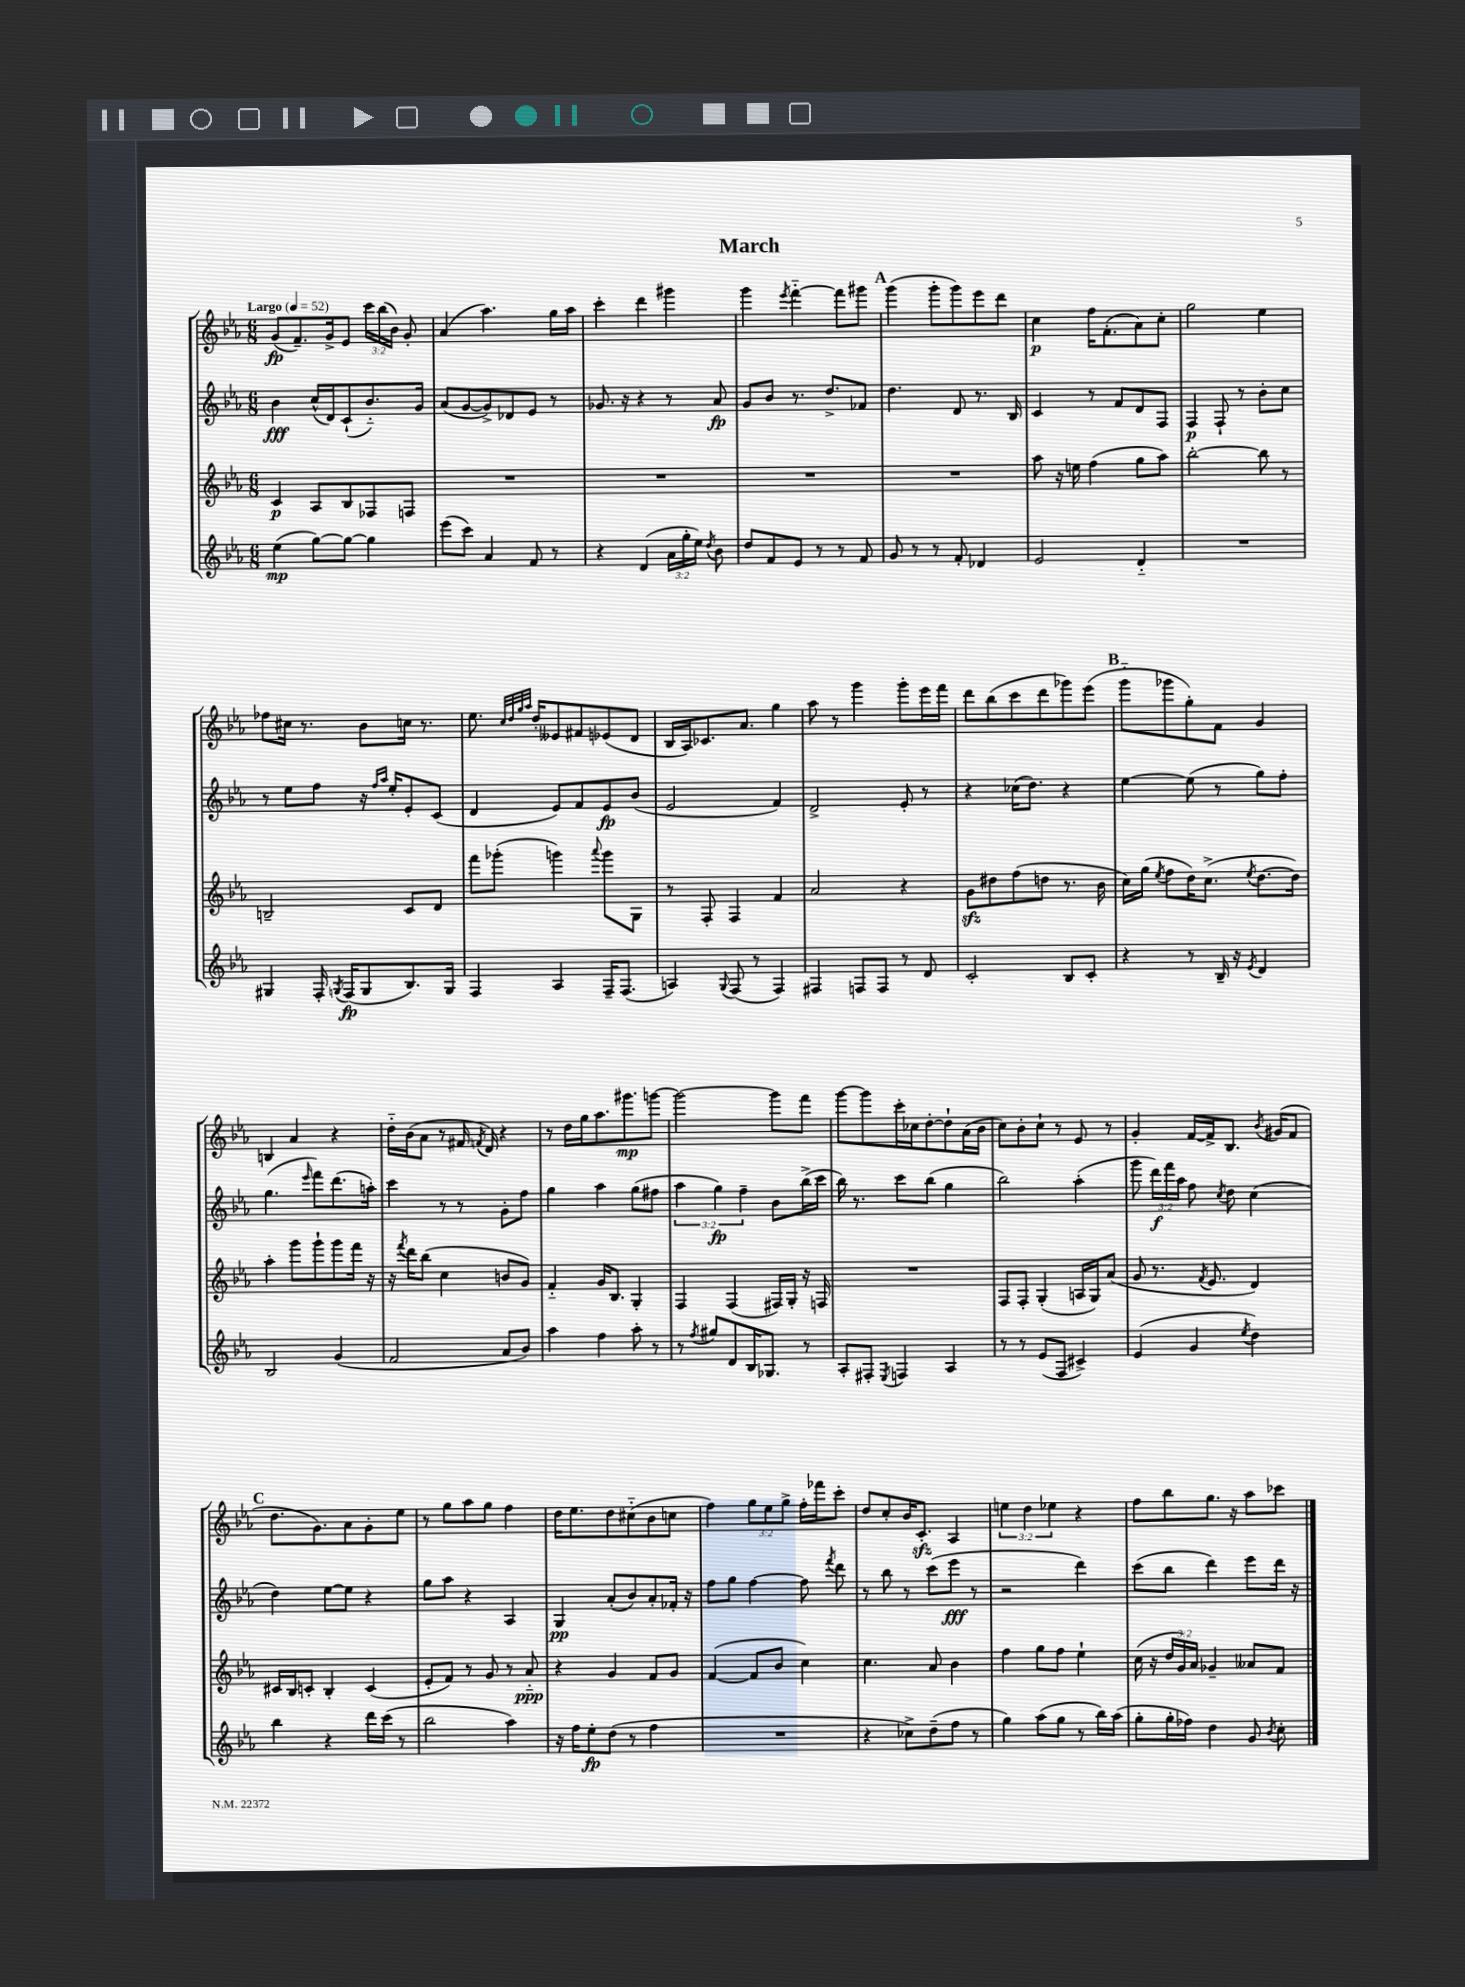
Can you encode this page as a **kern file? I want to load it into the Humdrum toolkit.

**kern	**kern	**kern	**kern
*staff4	*staff3	*staff2	*staff1
*clefG2	*clefG2	*clefG2	*clefG2
*k[b-e-a-]	*k[b-e-a-]	*k[b-e-a-]	*k[b-e-a-]
*M6/8	*M6/8	*M6/8	*M6/8
*MM52	*MM52	*MM52	*MM52
(4ee-	4c	4b-	(8g
.	.	.	8.f~)
[8gg)	8A-	(16cc^^	.
.	.	16d)	16g^
8gg_	8B-	(8c`	8e-
4gg]	8F-	8.b-'~)	24ccc
.	.	.	(24bb-
.	.	.	24b-)
.	8F	.	8g'
.	.	16g	.
=	=	=	=
(8eee-	2.r	(8a-	(4a-
8ccc)	.	[8g	.
4a-	.	8g^])	4.aa-)
.	.	8d-	.
8f	.	8e-	.
8r	.	8r	16gg
.	.	.	16aa-
=	=	=	=
4r	2.r	8.g-	4ccc'
.	.	16r	.
(4d	.	4r	4ddd
24a-	.	8r	4ggg#
24gg'	.	.	.
24ee-)	.	.	.
8qdd	.	.	.
8b-	.	8a-	.
=	=	=	=
8dd	2.r	8g	4ggg
8f	.	8b-	.
.	.	.	8qeee-
8e-	.	8.r	[4fff'~
8r	.	.	.
.	.	8.dd^	.
8r	.	.	8fff]
8f	.	8f-	8ggg#
=	=	=	=
8g	2.r	4.dd	(4ggg
8r	.	.	.
8r	.	.	8ggg'
8f'	.	8d	8ggg)
4d-	.	8.r	8eee-
.	.	.	8ddd
.	.	16B-	.
=	=	=	=
2e-	8aa-	4c	4cc
.	16r	.	.
.	16ee	.	.
.	(4ff	8r	16ff
.	.	.	(8.f'
.	.	8f	.
4d'~	8gg	8d	8a-)
.	8aa-)	8F	8cc'
=	=	=	=
2.r	[2bb-'	4F	2gg
.	.	8F`	.
.	.	8r	.
.	8bb-]	8b-'	4ee-
.	8r	8cc	.
=	=	=	=
4G#	2B~	8r	8ff-
.	.	8ee-	16cc#
.	.	.	8.r
16F'	.	8ff	.
8qG	.	.	.
(16F	.	.	.
8G	.	16r	8b-
.	.	16qqff	.
.	.	16qqaa-	.
.	.	16ee-'	.
8.B-)	8c	8e-'	16cc
.	.	.	8.r
.	8d	(8c	.
16G	.	.	.
=	=	=	=
4F	8fff	4d	8.ee-
.	(8ggg-'	.	.
.	.	.	32qqcc
.	.	.	32qqdd
.	.	.	32qqgg
.	.	.	32qqaa-
.	.	.	16dd'
4A-	4ggg)	8e-)	8e--
.	.	8f	8f#
.	8qqaaa-	.	.
16F~	8ggg	8e-	(8e-
(8.F	.	.	.
.	8G	(8b-	8d
=	=	=	=
4A)	8r	2e-	16B-
.	.	.	16A-)
.	8F'	.	8.c-
8qqG	.	.	.
(8F	4F	.	.
.	.	.	8.a-
8r	.	.	.
4F)	4f	4f)	4gg
=	=	=	=
4F#	2a-	2d^	8aa-
.	.	.	8r
8F	.	.	4ggg
8F	.	.	.
8r	4r	8e-'	8ggg'
8d	.	8r	16eee-
.	.	.	16fff
=	=	=	=
2c'	8g	4r	8ddd
.	8dd#	.	(8bb-
.	(8ff	(16cc-	8ccc
.	.	8.dd)	.
.	8dd	.	8ddd
8B-	8.r	4r	8ggg-)
8c'	.	.	(8eee-
.	16b-	.	.
=	=	=	=
4r	16cc)	[4ee-	8ggg'~
.	(16gg	.	.
.	8qee-	.	.
.	8ff	.	8ggg-
8r	16dd)	(8ee-]	8gg')
.	(8.cc^	.	.
16B-~	.	8r	8f
16r	.	.	.
8qe-	8qee-	.	.
4d	[8.dd	8gg)	4g
.	.	8ff'	.
.	16dd])	.	.
=	=	=	=
2B-	4aa-'	(4.gg	4B
.	8ggg	.	4a-
.	.	16qqeee-	.
.	8ggg`	8fff)	.
(4g	8ggg	(8.ddd	4r
.	16fff	.	.
.	16r	16aa')	.
=	=	=	=
2f	16r	4ccc	16dd'~
.	8qfff	.	.
.	16ddd	.	(16b-
.	(8bb-	.	8a-
.	4cc	8r	8r
.	.	8r	16f#
.	.	.	8qf
.	.	.	16d)
8a-	8b	8g'	4r
8b-)	8g)	8ff	.
=	=	=	=
4aa-	4f'~	4gg	8r
.	.	.	16dd
.	.	.	16gg
4ff	16g	4aa-	8.aa-
.	8.B-	.	.
.	.	.	8.ggg#
8aa-'	4G'	(8gg	.
8r	.	8ff#	[8ggg
=	=	=	=
8r	4F	6aa-	2ggg_
8qff	.	.	.
8gg#	.	.	.
.	.	6gg)	.
8d	(4F	.	.
.	.	6ff~	.
16B-	.	.	.
8.G-	.	.	.
.	16F#)	8b-	8ggg]
.	16G'	.	.
8r	16r	(16bb-^	8fff
.	16F	16ccc	.
=	=	=	=
8A-'	2.r	16bb-)	[8ggg
.	.	8.r	.
8F#'	.	.	8ggg]
8qE-	.	.	.
4F	.	8ccc	16ccc'
.	.	.	16cc-
.	.	(8bb-	[8dd'
4A-	.	4gg	8dd`]
.	.	.	(16a-
.	.	.	16b-
=	=	=	=
8r	8F	2bb-)	8cc)
8r	8F'	.	8b-'
(8e-	(4G'	.	8cc`
8F	.	.	8r
4c#^)	16A	(4aa-'	8e-
.	16G)	.	.
.	(8a-	.	8r
=	=	=	=
(4e-	8g	8ggg	4g'
.	8.r	24ddd)	.
.	.	24fff	.
.	.	24aa-	.
4g	.	8ff	[16f
.	8qf	.	.
.	8.e-	.	16f^]
.	.	8qcc	.
.	.	8dd	8.B-
8qee-	.	.	.
4dd)	4d)	(4cc	.
.	.	.	8qb-
.	.	.	(16g#
.	.	.	8f
=	=	=	=
4bb-	16c#	4dd)	8.dd
.	16B-	.	.
.	8c'	.	.
.	.	.	8.g)
4r	4B-'	[8ee-	.
.	.	8ee-]	8a-
16ddd	(4c	4r	8g'
(16ccc	.	.	.
8r	.	.	8ee-
=	=	=	=
2bb-	8e-'	8gg	8r
.	8f)	8aa-	8gg
.	8r	4r	8aa-
.	8g	.	8gg
4aa-)	8r	4A-	4ff
.	8a-'~	.	.
=	=	=	=
16r	4r	4G	16dd
16ff	.	.	8.ee-
8ee-'	.	.	.
(8dd	4g	(8a-'	8dd
8r	.	8b-)	(8cc#'~
4ff	8f	8a-'	8b-
.	8g	16f-'	8cc
.	.	16r	.
=	=	=	=
2.r	([4f	8ff	4ff)
.	.	8gg	.
.	8f]	[4ff	12gg
.	.	.	12ee-
.	8b-	.	.
.	.	.	12gg^
.	4cc)	8ff]	16ff'
.	.	.	16fff-
.	.	8qfff	.
.	.	8ddd	8ccc'
=	=	=	=
4r	4.cc	8r	8dd
.	.	8bb-	8cc'
8cc-^)	.	8r	16b-
.	.	.	8.c'
(8dd~	8a-	(8ccc	.
8ff	4b-	8eee-	4A-
8r	.	8r	.
=	=	=	=
4gg)	4ff	2r	6ee
.	.	.	6dd
(8aa-	8gg	.	.
.	.	.	6ee-
8gg	8ff	.	.
8r	4ee-`	4ddd)	4r
16bb-)	.	.	.
(16aa-	.	.	.
=	=	=	=
8gg'	(16cc	(8ccc	8ff
.	16r	.	.
16gg'	24dd	8bb-	8bb-
.	24g)	.	.
16ff-)	.	.	.
.	24a-	.	.
4dd	4g-~	4ddd)	8.gg
.	.	.	16r
8g	8a--	8eee-	8aa-
8qb-	.	.	.
8cc'	8f	16ddd	8ccc-
.	.	16r	.
==	==	==	==
*-	*-	*-	*-
